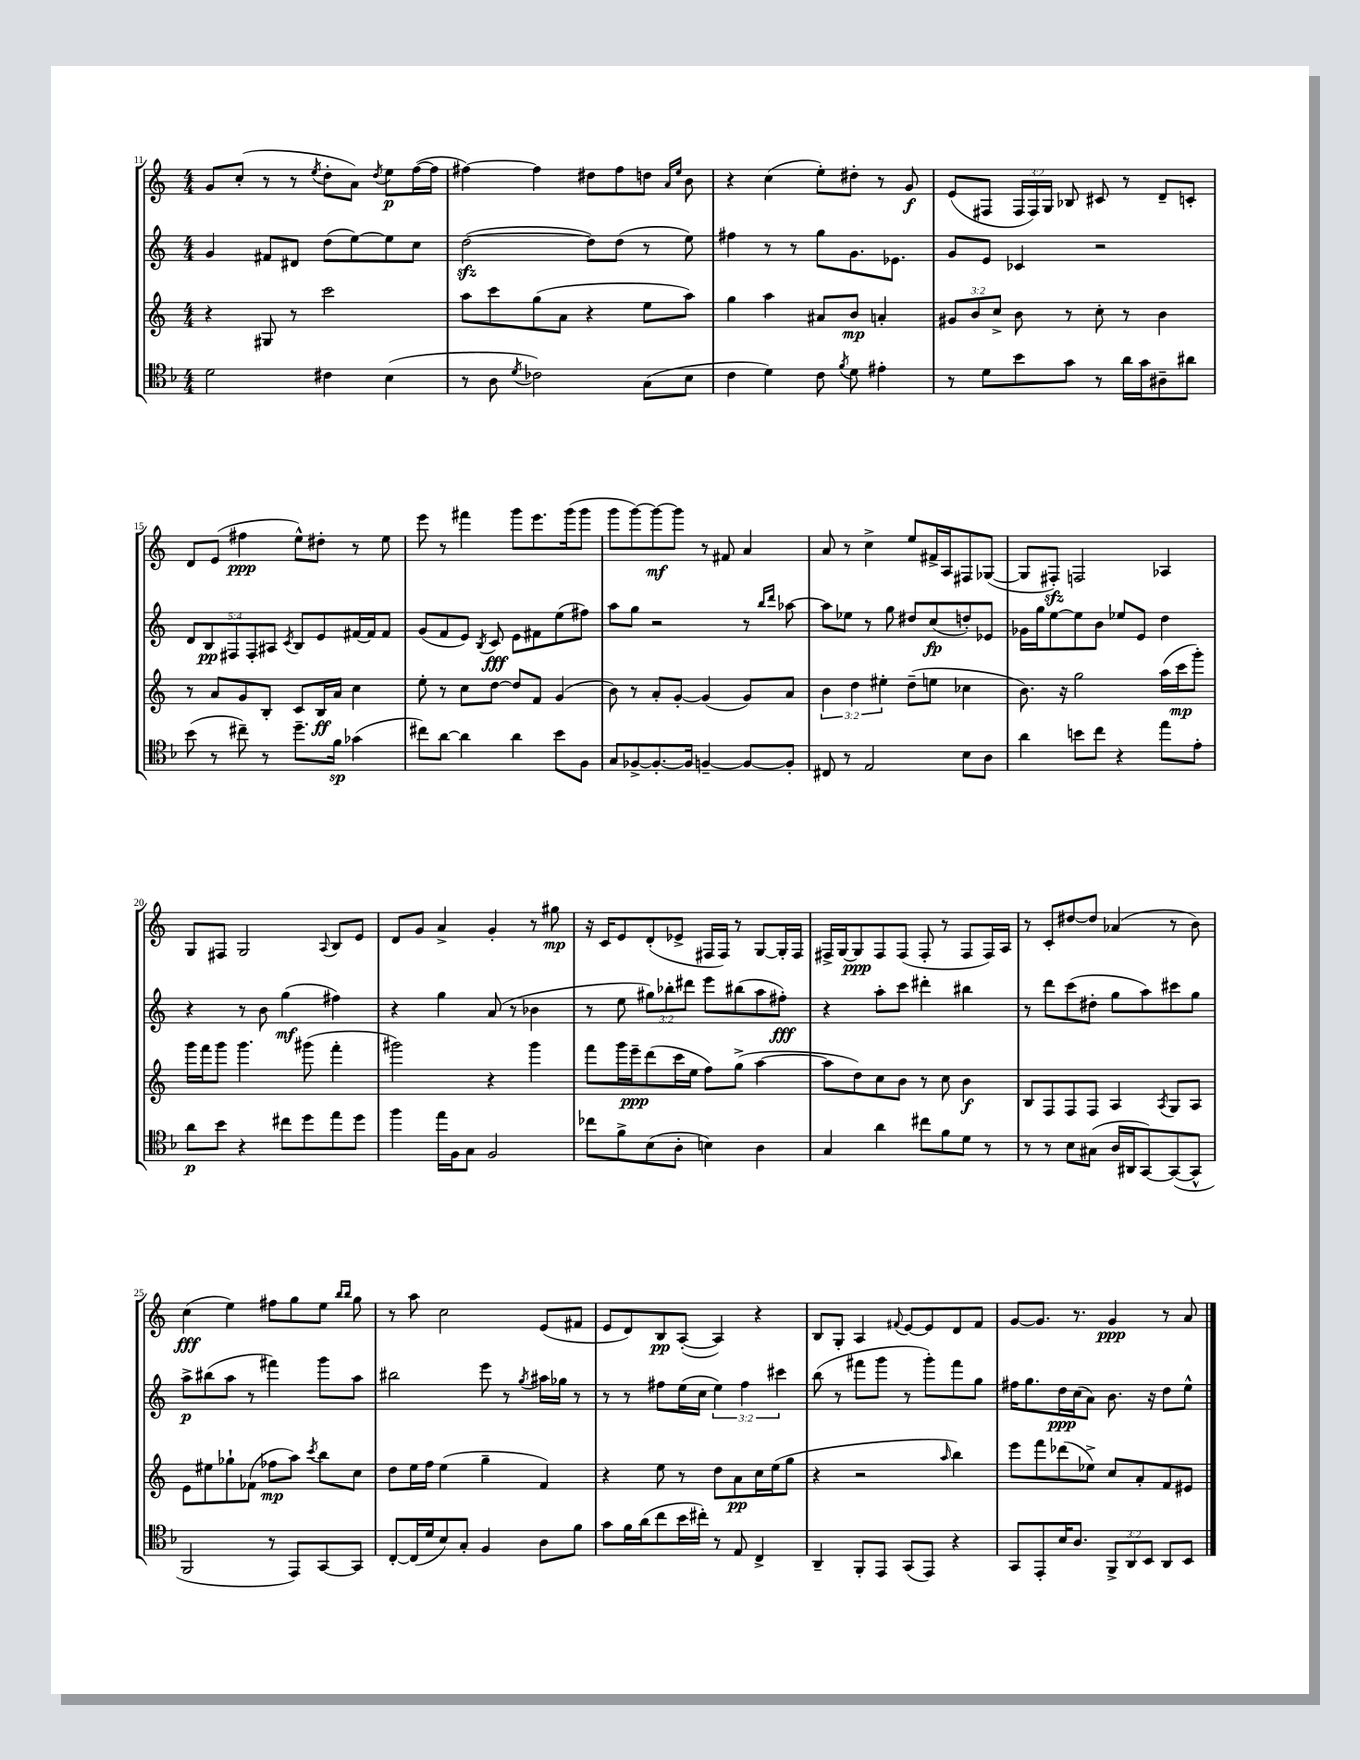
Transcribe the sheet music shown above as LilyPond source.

<<
\new StaffGroup <<
\new Staff = "s0" {
    \clef treble \key c \major \numericTimeSignature \time 4/4 \override Staff.TupletNumber.text = #tuplet-number::calc-fraction-text
    \autoBeamOff g'8[ c''8]-.( r8 r8 \acciaccatura { e''8 } d''8[-. a'8]) \acciaccatura { d''8 } e''8[\p f''16~( f''16] |
    fis''4~) fis''4 dis''8[ fis''8 d''8] \grace { a'16[ e''16] } b'8 |
    r4 c''4( e''8[-.) dis''8]-. r8 g'8\f |
    e'8[( fis8] \tuplet 3/2 { fis16[ fis16) g16] } bes8 cis'8 r8 d'8[-- c'8]-. |
    d'8[ e'8]( fis''4\ppp e''8[-^) dis''8]-. r8 e''8 |
    e'''8 r8 fis'''4 g'''8[ e'''8. g'''16( g'''8] |
    g'''8[ g'''8~) g'''8~\mf g'''8] r8 fis'8 a'4 |
    a'8 r8 c''4-> e''8[ fis'16-> a16 fis8 ges8]~( |
    ges8[ fis8]-.\sfz) f2 aes4 |
    g8[ fis8] g2 \appoggiatura { a8 } b8[ e'8] |
    d'8[ g'8] a'4-> g'4-. r8 gis''8\mp |
    r16 c'16[ e'8 d'8-.( ees'8]-> fis16[ fis16]) r8 g8[~ g16-. fis16] |
    fis16[-> g16~ g8\ppp fis8 fis8]( fis8-. r8 fis8[ fis16) a16] |
    r8 c'8[-. dis''8~ dis''8] aes'4( r8 b'8) |
    c''4\fff( e''4) fis''8[ g''8 e''8] \grace { b''16[ b''16] } g''8 |
    r8 a''8 c''2 e'8[( fis'8] |
    e'8[ d'8) b8\pp a8]~-.( a4) r4 |
    b8[ g8]-. a4 \appoggiatura { fis'8 } e'8[~ e'8 d'8 fis'8] |
    g'8[~ g'8.] r8. g'4\ppp r8 a'8 \bar "|." |
}
\new Staff = "s1" {
    \clef treble \key c \major \numericTimeSignature \time 4/4 \override Staff.TupletNumber.text = #tuplet-number::calc-fraction-text
    \autoBeamOff g'4 fis'8[ dis'8] d''8[( e''8~) e''8 c''8] |
    d''2~\sfz( d''8[) d''8]( r8 e''8) |
    fis''4 r8 r8 g''8[ g'8. ees'8.] |
    g'8[ e'8] ces'4 r2 |
    \tuplet 5/4 { d'8[ b8\pp fis8 fis8-. ais8] } \acciaccatura { c'8 } b8[ e'8 fis'16~ fis'16 fis'8] |
    g'8[( f'8 e'8]) \acciaccatura { b8 } c'8\fff e'8[ fis'8 e''8( fis''8]) |
    a''8[ g''8] r2 r8 \grace { b''16[ d'''16] } aes''8~ |
    aes''8[ ees''8] r8 g''8 dis''8[ c''8\fp( d''8-.) ees'8] |
    ges'16[ g''16 e''8~ e''8 b'8] ees''8[ e'8] d''4 |
    r4 r8 b'8 g''4\mf( fis''4) |
    r4 g''4 a'8( r8 bes'4 |
    r8 e''8 \tuplet 3/2 { gis''8[) bes''8-. dis'''8] } e'''8[ bis''8( a''8 fis''8]-.\fff) |
    r4 a''8[-. c'''8] dis'''4-. bis''4 |
    r8 d'''8[ c'''8( dis''8]-. g''8[ a''8) cis'''8 g''8] |
    a''8[->\p bis''8( a''8] r8 fis'''4) g'''8[ a''8] |
    bis''2 e'''8 r8 \acciaccatura { g''8 } ais''16[ ges''16] r8 |
    r8 r8 fis''8[ e''16( c''16] \tuplet 3/2 { e''4) fis''4 cis'''4 } |
    b''8( r8 fis'''8[ g'''8] r8 g'''8[-.) fis'''8 g''8] |
    fis''16[ g''8. d''16\ppp c''16( a'8]) b'8. r16 d''8[ e''8]-^ \bar "|." |
}
\new Staff = "s2" {
    \clef treble \key c \major \numericTimeSignature \time 4/4 \override Staff.TupletNumber.text = #tuplet-number::calc-fraction-text
    \autoBeamOff r4 gis8 r8 c'''2 |
    a''8[ c'''8 g''8( a'8] r4 e''8[ a''8]) |
    g''4 a''4 ais'8[ b'8]\mp a'4-. |
    \tuplet 3/2 { gis'8[ b'8 c''8]-> } b'8 r8 c''8-. r8 b'4 |
    r8 a'8[ g'8 b8]-. c'8[ b16\ff a'16] c''4 |
    e''8-. r8 c''8[ d''8]~ d''8[ f'8] g'4( |
    b'8) r8 a'8[-. g'8]~-. g'4( g'8[) a'8] |
    \tuplet 3/2 { b'4 d''4 eis''4-. } d''8[--( e''8] ces''4 |
    b'8.) r16 g''2 a''16[( c'''16\mp g'''8]-.) |
    g'''16[ f'''16 g'''8] g'''4. gis'''8( f'''4-. |
    gis'''2) r4 gis'''4 |
    f'''8[ g'''16 e'''16--\ppp d'''8( c'''16 e''16] f''8[) g''8]->( a''4~ |
    a''8[ d''8) c''8 b'8] r8 c''8 b'4\f |
    b8[ f8 f8 f8] a4 \acciaccatura { a8 } g8[ a8] |
    e'8[ eis''8 ges''8-! fes'8]( fes''8[\mp a''8]) \acciaccatura { c'''8 } b''8[ c''8] |
    d''8[ e''16 f''16] e''4( g''4-- f'4) |
    r4 e''8 r8 d''8[ a'8\pp c''16 e''16( g''8] |
    r4 r2 \grace { a''16 } b''4) |
    e'''8[ f'''8 des'''8( ees''8]->) c''8[ a'8-. f'8 eis'8] \bar "|." |
}
\new Staff = "s3" {
    \clef tenor \key f \major \numericTimeSignature \time 4/4 \override Staff.TupletNumber.text = #tuplet-number::calc-fraction-text
    \autoBeamOff d'2 cis'4 bes4( |
    r8 a8 \acciaccatura { d'8 } ces'2) g8[( bes8] |
    c'4 d'4) c'8 \acciaccatura { f'8 } d'8 eis'4-. |
    r8 d'8[ bes'8 g'8] r8 a'16[ g'16 ais8-- ais'8] |
    bes'8( r8 cis''8--) r8 d''8.[-- f'16]\sp ges'4( |
    cis''8[) a'8]~ a'4 a'4 bes'8[ f8] |
    g8[ fes8~-> fes8.~-. fes16] f4~-- f8[~ f8]-. |
    cis8 r8 e2 bes8[ a8] |
    a'4 b'8[ c''8] r4 e''8[ e'8]-. |
    a'8[\p bes'8] r4 cis''8[ d''8 e''8 d''8] |
    f''4 e''16[ f16 g8] f2 |
    ces''8[ f'8-> bes8( a8]-. b4) a4 |
    g4 a'4 cis''8[ f'8 d'8] r8 |
    r8 r8 bes8[ gis8]( a16[ ais,16 g,8~) g,8~( g,8]-^ |
    f,2 r8 e,8[) g,8~ g,8] |
    c8[~-. c16( d'16 bes8) g8]-. f4 a8[ f'8] |
    g'8[ f'16 a'16( c''8 bes'16 cis''16]-.) r8 e8 c4-> |
    a,4-- f,8[-. e,8] g,8[( e,8]) r4 |
    g,8[ e,8-. bes16 a8.] \tuplet 3/2 { f,8[-> a,8 bes,8] } a,8[ bes,8] \bar "|." |
}
>>
>>
\layout { \context { \Score currentBarNumber = #11 } }
